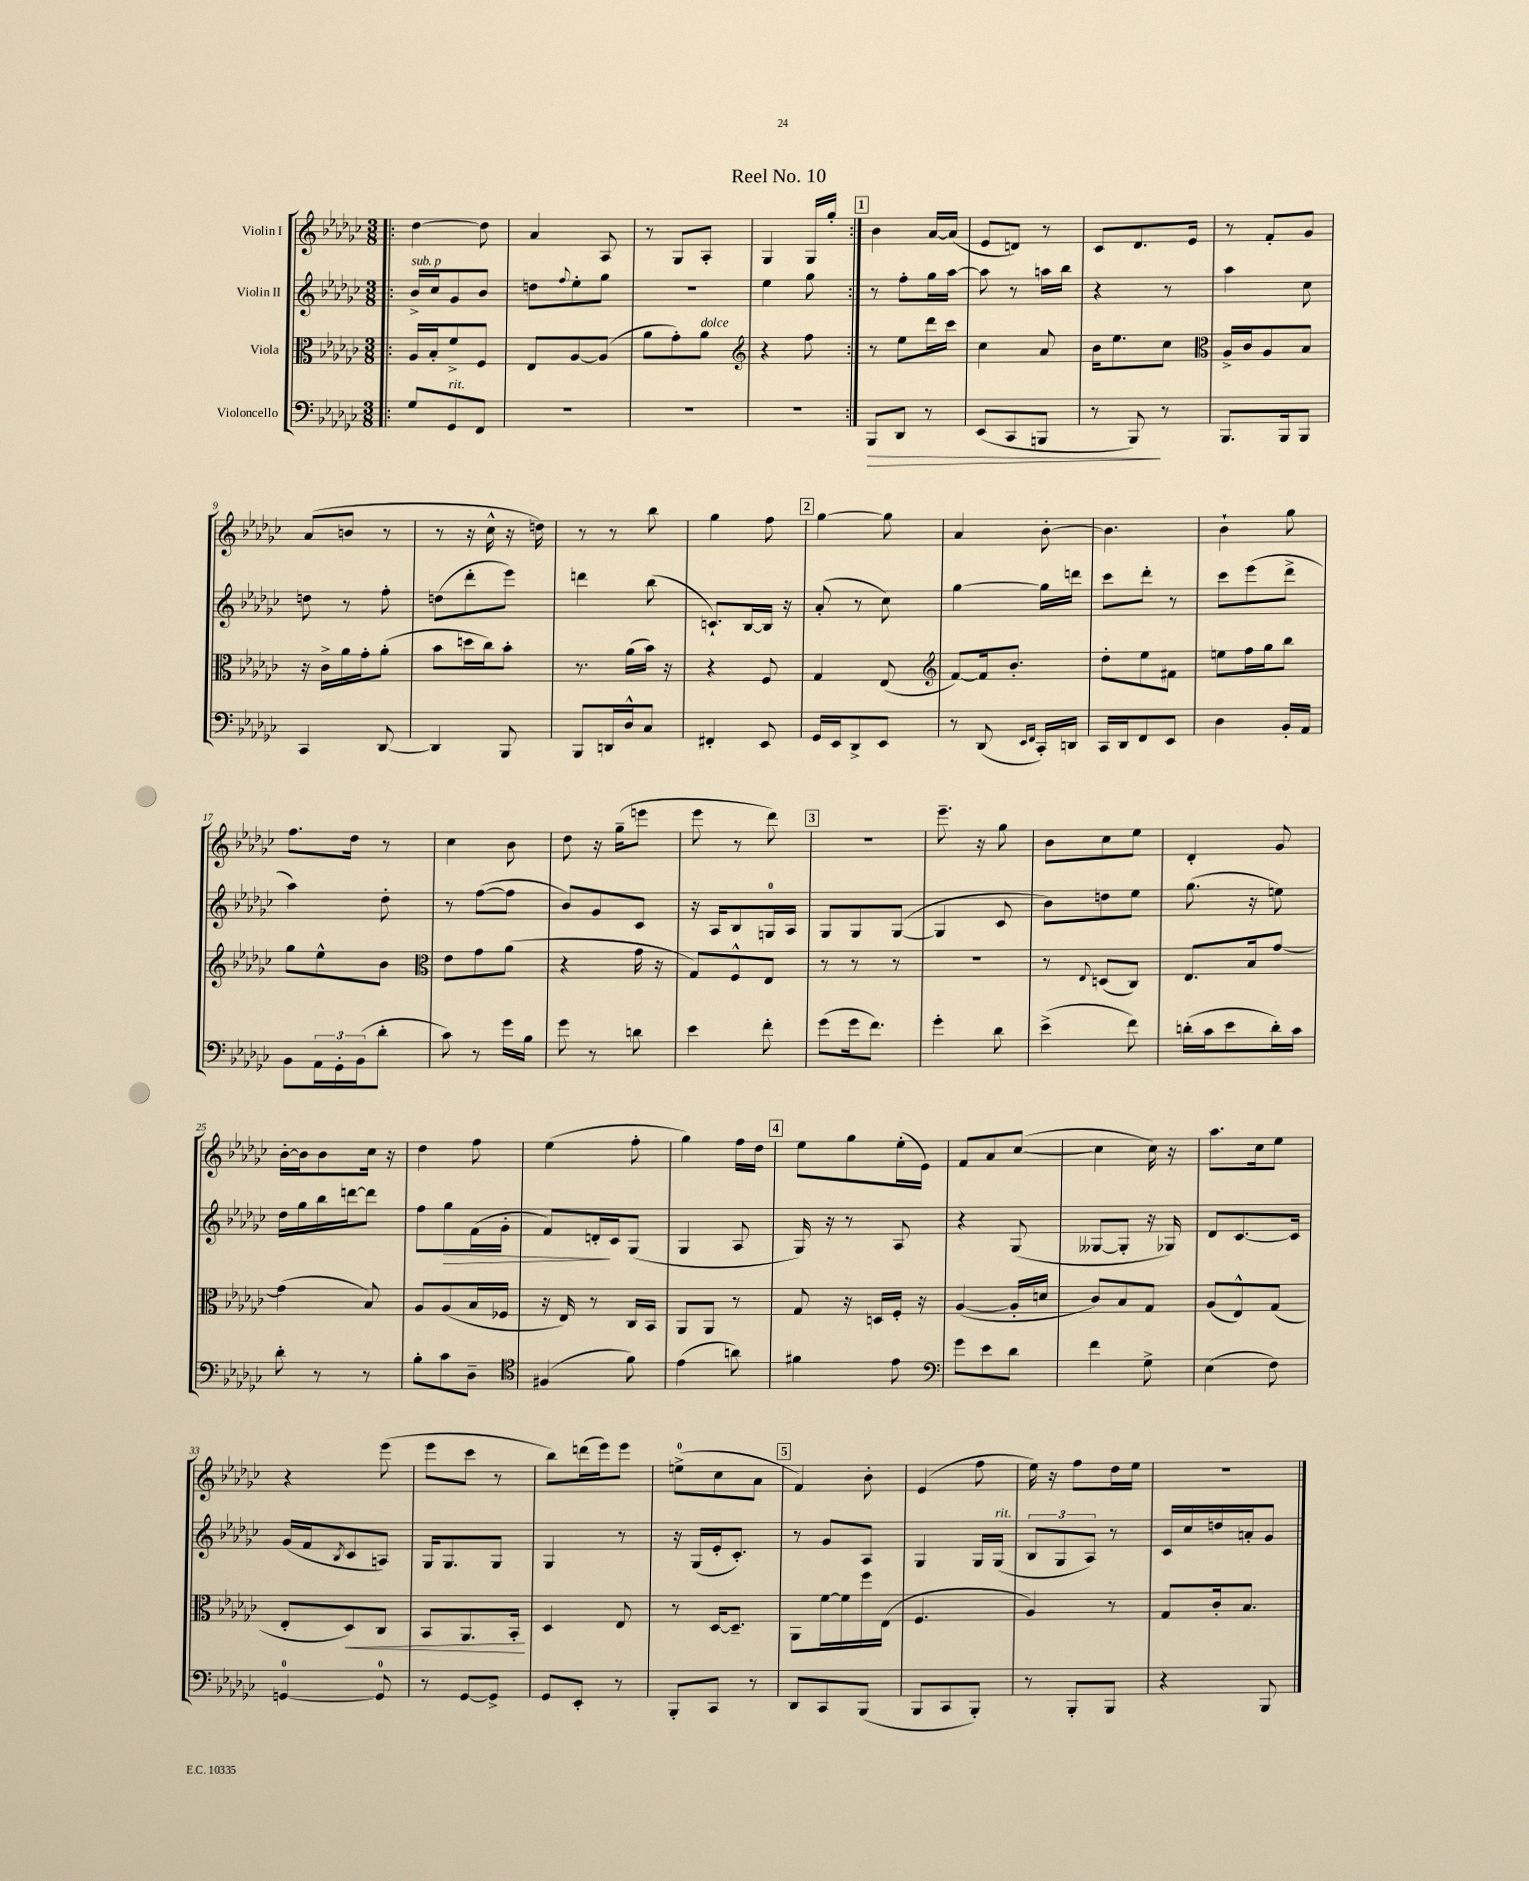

**kern	**dynam	**kern	**dynam	**kern	**dynam	**kern
*part4	*part4	*part3	*part3	*part2	*part2	*part1
*staff4	*staff4	*staff3	*staff3	*staff2	*staff2	*staff1
*I"Violoncello	*	*I"Viola	*	*I"Violin II	*	*I"Violin I
*clefF4	*	*clefC3	*	*clefG2	*	*clefG2
*k[b-e-a-d-g-c-]	*	*k[b-e-a-d-g-c-]	*	*k[b-e-a-d-g-c-]	*	*k[b-e-a-d-g-c-]
*M3/8	*	*M3/8	*	*M3/8	*	*M3/8
=1!|:	=1!|:	=1!|:	=1!|:	=1!|:	=1!|:	=1!|:
!	!	!	!	!LO:TX:a:i:t=sub. p	!	!
8G-/L	.	16A-/LL	.	16b-^/LL	.	[4dd-\
.	.	16B-'/J	.	16cc-/J	.	.
!LO:TX:a:i:t=rit.	!	!	!	!	!	!
8GG-/	.	8f^/	.	8g-/	.	.
8FF/J	.	8F/J	.	8b-/J	.	8dd-\]
=2	=2	=2	=2	=2	=2	=2
4.r	.	8E-/L	.	8ddn\L	.	4a-/
.	.	.	.	8qqff/	.	.
.	.	[8A-/	.	8ee-'\	.	.
.	.	(8A-/J]	.	8gg-\J	.	8A-/
=3	=3	=3	=3	=3	=3	=3
4.r	.	8a-\L	.	4.r	.	8r
.	.	8g-'\)	.	.	.	8G-/L
!	!	!LO:TX:a:i:t=dolce	!	!	!	!
.	.	8a-\J	.	.	.	8A-'/J
=4	=4	=4	=4	=4	=4	=4
*	*	*clefG2	*	*	*	*
4.r	.	4r	.	4ee-\	.	4G-/
.	.	8ff\	.	8gg-\	.	16G-/LL
.	.	.	.	.	.	16gg-'/JJ
!!LO:REH:place=s1:t=1
=5:|!	=5:|!	=5:|!	=5:|!	=5:|!	=5:|!	=5:|!
!	!LO:HP:b	!	!	!	!	!
8BBB-/L	>	8r	.	8r	.	4b-\
8DD-/J	.	8ee-\L	.	8ff'\L	.	.
8r	.	16ddd-\L	.	16gg-\L	.	[16a-/LL
.	.	16ccc-\JJ	.	[16aa-\JJ	.	(16a-/JJ]
=6	=6	=6	=6	=6	=6	=6
(8EE-/L	.	4cc-\	.	8aa-\]	.	8e-/L
8CC-/	.	.	.	8r	.	8dn/J)
8BBBn/J	.	8a-/	.	16aan\LL	.	8r
.	.	.	.	16bb-\JJ	.	.
=7	=7	=7	=7	=7	=7	=7
8r	.	16b-\KL	.	4r	.	8c-/L
.	.	8.ee-\	.	.	.	.
8BBB-/)	.	.	.	.	.	8.d-/
8r	]	8cc-\J	.	8r	.	.
.	.	.	.	.	.	16e-/Jk
=8	=8	=8	=8	=8	=8	=8
*	*	*clefC3	*	*	*	*
8.BBB-/L	.	16A-^/LL	.	4aa-\	.	8r
.	.	16c-/J	.	.	.	.
.	.	8A-/	.	.	.	8f'/L
16BBB-/k	.	.	.	.	.	.
8BBB-/J	.	8B-/J	.	8cc-\	.	8g-/J
!!LO:LB:g=z
=9	=9	=9	=9	=9	=9	=9
4CC-/	.	16r	.	8ddn\	.	(8a-/L
.	.	16c-^\LL	.	.	.	.
.	.	16a-\	.	8r	.	8bn/J
.	.	16g-'\J	.	.	.	.
[8DD-/	.	(8a-'\J	.	8ff'\	.	8r
=10	=10	=10	=10	=10	=10	=10
4DD-/]	.	8b-\L	.	(8ddn\L	.	8r
.	.	16ddn\L	.	8ddd-'\	.	16r
.	.	16cc-\J)	.	.	.	16cc-^^\
8BBB-/	.	8b-'\J	.	8eee-\J)	.	16r
.	.	.	.	.	.	16ddn\)
=11	=11	=11	=11	=11	=11	=11
8BBB-/L	.	8.r	.	4dddn\	.	8r
16DDn/L	.	.	.	.	.	8r
16D-^^/J	.	(16a-\LL	.	.	.	.
8C-/J	.	16b-\JJ)	.	(8bb-\	.	8bb-\
.	.	16r	.	.	.	.
=12	=12	=12	=12	=12	=12	=12
4FF#X'/	.	4r	.	8.cn`/L)	.	4gg-\
.	.	.	.	[16B-/L	.	.
8EE-/	.	8F/	.	16B-/JJ]	.	8ff\
.	.	.	.	16r	.	.
!!LO:REH:place=s1:t=2
=13	=13	=13	=13	=13	=13	=13
16GG-/LL	.	4G-/	.	(8a-'/	.	[4gg-\
16EE-/J	.	.	.	.	.	.
8DD-^/	.	.	.	8r	.	.
8EE-/J	.	(8E-/	.	8cc-\)	.	8gg-\]
=14	=14	=14	=14	=14	=14	=14
*	*	*clefG2	*	*	*	*
8r	.	[8f/L)	.	[4gg-\	.	4a-/
(8DD-/	.	16f/k]	.	.	.	.
.	.	8.b-'/J	.	.	.	.
16qqEE-/LL	.	.	.	.	.	.
16qqFF/JJ	.	.	.	.	.	.
16CC-'/LL)	.	.	.	16gg-\LL]	.	[8b-'\
16DDn/JJ	.	.	.	16dddn\JJ	.	.
=15	=15	=15	=15	=15	=15	=15
16CC-/LL	.	8dd-'\L	.	8ccc-\L	.	4.b-\]
16DD-/J	.	.	.	.	.	.
8FF/	.	8ee-\	.	8ddd-'\J	.	.
8EE-/J	.	8f#X\J	.	8r	.	.
=16	=16	=16	=16	=16	=16	=16
4D-\	.	8een\L	.	8ccc-\L	.	4b-`\
.	.	16ff\L	.	(8eee-\	.	.
.	.	16gg-\J	.	.	.	.
16BB-'/LL	.	8bb-\J	.	8ddd-^\J	.	8gg-\
16AA-/JJ	.	.	.	.	.	.
!!LO:LB:g=z
=17	=17	=17	=17	=17	=17	=17
8BB-\L	.	8gg-\L	.	4aa-\)	.	8.ff\L
24AA-\L	.	8ee-^^\	.	.	.	.
24GG-'\	.	.	.	.	.	.
.	.	.	.	.	.	16dd-\Jk
(24BB-\J	.	.	.	.	.	.
8d-'\J	.	8b-\J	.	8dd-'\	.	8r
=18	=18	=18	=18	=18	=18	=18
*	*	*clefC3	*	*	*	*
8c-\)	.	8e-\L	.	8r	.	4cc-\
8r	.	8g-\	.	([8ff\L	.	.
16g-\LL	.	(8a-\J	.	8ff\J]	.	8b-\
16B-\JJ	.	.	.	.	.	.
=19	=19	=19	=19	=19	=19	=19
8g-\	.	4r	.	8b-/L)	.	8dd-\
8r	.	.	.	8g-/	.	16r
.	.	.	.	.	.	(16gg-~\KL
8dn\	.	16g-\	.	8c-/J	.	8eeen\J
.	.	16r	.	.	.	.
=20	=20	=20	=20	=20	=20	=20
4e-\	.	8G-/L)	.	16r	.	8eee-\
.	.	.	.	16A-/KL	.	.
.	.	8F^^/	.	8B-/	.	8r
8f'\	.	8E-/J	.	16Gn/L	.	8ddd-\)
.	.	.	.	16A-/JJ	.	.
!!LO:REH:place=s1:t=3
=21	=21	=21	=21	=21	=21	=21
(8g-\L	.	8r	.	8G-/L	.	4.r
16g-\k	.	8r	.	8G-/	.	.
8.f\J)	.	.	.	.	.	.
.	.	8r	.	([8G-/J	.	.
=22	=22	=22	=22	=22	=22	=22
4g-'\	.	4.r	.	4G-/]	.	8.eee-~\
.	.	.	.	.	.	16r
8d-\	.	.	.	8c-/	.	8gg-\
=23	=23	=23	=23	=23	=23	=23
(4e-^\	.	8r	.	8b-\L)	.	8b-\L
.	.	8qqE-/	.	.	.	.
.	.	(8Dn/L	.	8ddn\	.	8cc-\
8f\)	.	8C-/J)	.	8ee-\J	.	8ee-\J
=24	=24	=24	=24	=24	=24	=24
(16dn'\LL	.	8.E-/L	.	(8.gg-\	.	4d-'/
16c-\J	.	.	.	.	.	.
8e-\	.	.	.	.	.	.
.	.	16B-/k	.	16r	.	.
16d'\L)	.	[8g-/J	.	8een\)	.	8g-/
16c-\JJ	.	.	.	.	.	.
!!LO:LB:g=z
=25	=25	=25	=25	=25	=25	=25
8d-'\	.	(4g-\]	.	16dd-\LL	.	[16b-'\LL
.	.	.	.	16gg-\	.	16b-\J]
8r	.	.	.	16bb-\	.	8b-\
.	.	.	.	[16dddn\J	.	.
8r	.	8B-/)	.	8ddd\J]	.	16cc-\Jk
.	.	.	.	.	.	16r
=26	=26	=26	=26	=26	=26	=26
8B-'\L	.	8A-/L	.	8ff\L	.	4dd-\
!	!	!	!	!	!LO:HP:b	!
8c-\	.	(8A-/	.	8gg-\	>	.
8D-~\J	.	16B-/L	.	(16f\L	.	8ff\
.	.	16F-X/JJ	.	16g-'\JJ	.	.
=27	=27	=27	=27	=27	=27	=27
*clefC4	*	*	*	*	*	*
(4F#X/	.	16r	.	8f/L)	.	(4ee-\
.	.	16E-/)	.	.	.	.
.	.	8r	.	16dn'/L	.	.
.	.	.	.	16c-/J	]	.
8f\)	.	16C-/LL	.	(8G-/J	.	8ff'\
.	.	16BB-/JJ	.	.	.	.
=28	=28	=28	=28	=28	=28	=28
(4e-\	.	8AA-/L	.	4G-/	.	4gg-\)
.	.	8AA-/J	.	.	.	.
8an\)	.	8r	.	8A-/	.	16ff\LL
.	.	.	.	.	.	16dd-\JJ
!!LO:REH:place=s1:t=4
=29	=29	=29	=29	=29	=29	=29
4f#X\	.	8G-/	.	16G-/)	.	8ee-\L
.	.	.	.	16r	.	.
.	.	16r	.	8r	.	8gg-\
.	.	16Dn/LL	.	.	.	.
8e-\	.	16F'/JJ	.	8A-/	.	(16ee-'\L
.	.	16r	.	.	.	16e-\JJ)
=30	=30	=30	=30	=30	=30	=30
*clefF4	*	*	*	*	*	*
8g-\L	.	([4A-/	.	4r	.	8f/L
8e-\	.	.	.	.	.	8a-/
8d-\J	.	16A-'/LL]	.	(8G-/	.	([8cc-/J
.	.	16dn/JJ	.	.	.	.
=31	=31	=31	=31	=31	=31	=31
4f\	.	8c-/L)	.	[8G--X/L	.	4cc-\]
.	.	8B-/	.	8G--'/J]	.	.
8G-^\	.	8G-/J	.	16r	.	16cc-\)
.	.	.	.	16G-X/)	.	16r
=32	=32	=32	=32	=32	=32	=32
(4E-\	.	(8A-/L	.	8d-/L	.	8.aa-\L
.	.	8E-^^/)	.	[8.c-/	.	.
.	.	.	.	.	.	16cc-\k
8F\)	.	(8G-/J	.	.	.	8ee-\J
.	.	.	.	16c-/Jk]	.	.
!!LO:LB:g=z
=33	=33	=33	=33	=33	=33	=33
[4GGn/	.	8E-'/L	.	(16g-/LL	.	4r
.	.	.	.	16f/J	.	.
.	.	.	.	8qB-/	.	.
!	!	!	!LO:HP:b	!	!	!
.	.	8D-/)	<	8c-/	.	.
8GG/]	.	8C-/J	.	8An/J)	.	(8eee-\
=34	=34	=34	=34	=34	=34	=34
8r	.	8BB-/L	.	16G-/KL	.	8eee-\L
.	.	.	.	8.G-/	.	.
[8GG-/L	.	8.AA-/	.	.	.	8ccc-\J
8GG-^/J]	.	.	.	8G-/J	.	8r
.	.	16BB-'/Jk	.	.	.	.
.	.	.	[	.	.	.
=35	=35	=35	=35	=35	=35	=35
8GG-/L	.	4D-/	.	4G-/	.	8bb-\L)
8EE-'/J	.	.	.	.	.	(16dddn\L
.	.	.	.	.	.	16eee-\J)
8r	.	8E-/	.	8r	.	8eee-\J
=36	=36	=36	=36	=36	=36	=36
8BBB-'/L	.	8r	.	16r	.	(8een^\L
.	.	.	.	(16G-/LL	.	.
8CC-/J	.	[16D-/KL	.	16e-'/J	.	8cc-\
.	.	8.D-~/J]	.	8.c-'/J)	.	.
8r	.	.	.	.	.	8a-\J
!!LO:REH:place=s1:t=5
=37	=37	=37	=37	=37	=37	=37
8DD-/L	.	8AA-\L	.	8r	.	4f/)
8CC-/	.	[16f\L	.	8g-/L	.	.
.	.	16f\]	.	.	.	.
(8BBB-/J	.	16ff\	.	8A-/J	.	8b-'\
.	.	(16E-\JJ	.	.	.	.
=38	=38	=38	=38	=38	=38	=38
8BBB-/L	.	4.F/	.	4G-/	.	(4e-/
8CC-/	.	.	.	.	.	.
8BBB-'/J)	.	.	.	16G-/LL	.	8ff\
!	!	!	!	!LO:TX:a:i:t=rit.	!	!
.	.	.	.	(16G-/JJ	.	.
=39	=39	=39	=39	=39	=39	=39
8r	.	4A-/)	.	12B-/L	.	16ee-\)
.	.	.	.	.	.	16r
.	.	.	.	12G-/	.	.
8BBB-'/L	.	.	.	.	.	8ff\L
.	.	.	.	12A-/J)	.	.
8BBB-/J	.	8r	.	8r	.	16dd-\L
.	.	.	.	.	.	16ee-\JJ
=40	=40	=40	=40	=40	=40	=40
4r	.	8G-/L	.	16c-/LL	.	4.r
.	.	.	.	16cc-/	.	.
.	.	16c-'/k	.	16ddn/	.	.
.	.	8.B-/J	.	16an'/J	.	.
8BBB-/	.	.	.	8g-/J	.	.
==	==	==	==	==	==	==
*-	*-	*-	*-	*-	*-	*-
